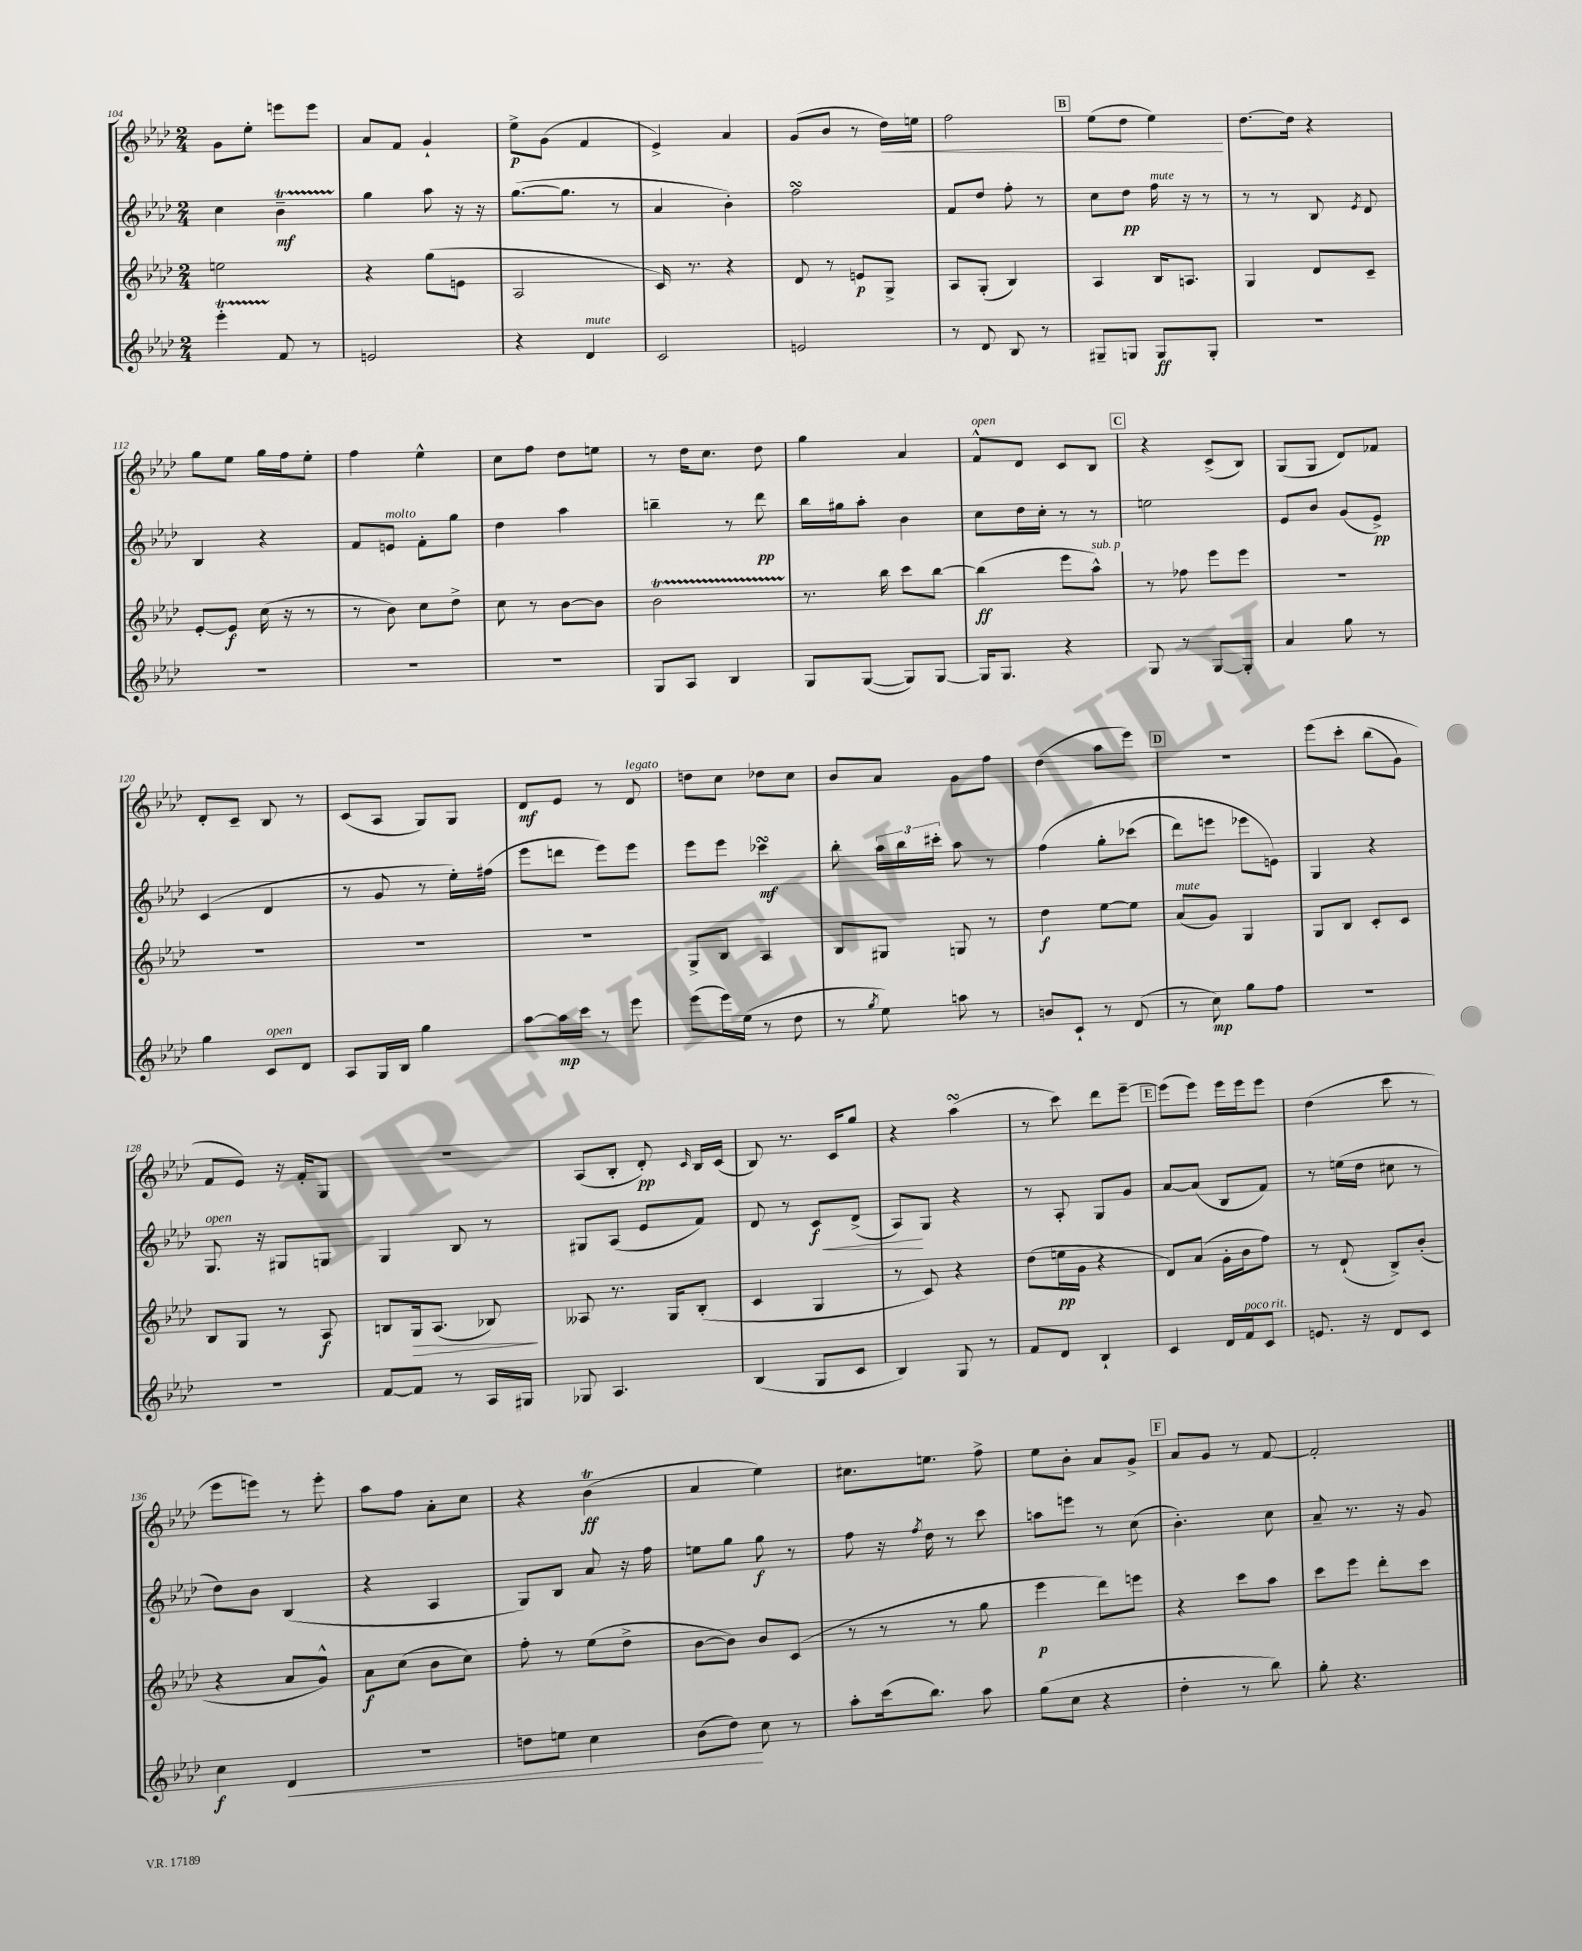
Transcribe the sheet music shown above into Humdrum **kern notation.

**kern	**kern	**kern	**kern
*staff4	*staff3	*staff2	*staff1
*clefG2	*clefG2	*clefG2	*clefG2
*k[b-e-a-d-]	*k[b-e-a-d-]	*k[b-e-a-d-]	*k[b-e-a-d-]
*M2/4	*M2/4	*M2/4	*M2/4
4eee-'	2ee	4cc	8g
.	.	.	8ee-'
8f	.	4b-~	8eee
8r	.	.	8eee
=	=	=	=
2e	4r	4gg	8a-
.	.	.	8f
.	(8gg	8aa-	4g`
.	8e	16r	.
.	.	16r	.
=	=	=	=
4r	2A-	([8.gg	8ee-^
.	.	.	(8g
.	.	8.gg]	.
4d-	.	.	4f
.	.	8r	.
=	=	=	=
2c	16c)	4a-	4e-^)
.	8.r	.	.
.	4r	4b-')	4a-
=	=	=	=
2e	8d-	2ff	(8g
.	8r	.	8b-
.	8e	.	8r
.	8G^	.	16dd-)
.	.	.	16ee
=	=	=	=
8r	8A-	8f	2ff
8d-	(8G'	8dd-	.
8B-	4B-)	8ff'	.
8r	.	8r	.
=	=	=	=
8G#~	4A-	8cc	(8ee-
8G	.	8dd-	8dd-
8G	16B-	16ff	4ee-)
.	8.A	16r	.
8G'	.	8r	.
=	=	=	=
2r	4G	8r	[8.dd-
.	.	8r	.
.	.	.	16dd-]
.	8d-	8B-	4r
.	.	8qe-	.
.	8c~	8d-	.
=	=	=	=
2r	[8e-'	4B-	8gg
.	8e-]	.	8ee-
.	(16cc	4r	16gg
.	16r	.	16ff
.	8r	.	8ee-'
=	=	=	=
2r	8r	8f	4ff
.	8b-)	8e	.
.	8cc	8f'	4ee-^^
.	8dd-^	8gg	.
=	=	=	=
2r	8cc	4dd-	8cc
.	8r	.	8ff
.	[8b-	4aa-	8dd-
.	8b-]	.	8ee
=	=	=	=
8G	2b-	4bb~	8r
8A-	.	.	16dd-
.	.	.	8.cc
4B-	.	8r	.
.	.	8ddd-	8dd-
=	=	=	=
8G	8.r	16bb-	4gg
.	.	16gg#	.
([8G	.	8aa-'	.
.	16bb-	.	.
8G])	8ccc	4b-	4a-
[8G	[8bb-	.	.
=	=	=	=
16G]	(4bb-]	8cc	8f^^
8.G	.	.	.
.	.	16dd-	8d-
.	.	16cc'	.
4r	8eee-	8r	8c
.	8aa-^^)	8r	8B-
=	=	=	=
8G	8r	2ee	4r
8r	8ff-	.	.
[8G	8eee-	.	(8c^
8G']	8eee-	.	8B-)
=	=	=	=
4a-	2r	8e-	(8G
.	.	8b-	8G
8gg	.	(8g	8d-)
8r	.	8e-^)	8f-
=	=	=	=
4gg	2r	(4c	8d-'
.	.	.	8c~
8c	.	4d-	8B-
8d-	.	.	8r
=	=	=	=
8A-	2r	8r	(8c
16G	.	8g	8A-
16B-	.	.	.
4gg	.	8r	8G)
.	.	16ee-')	8G
.	.	(16ff#	.
=	=	=	=
[8aa-	2r	8eee-	8d-
16aa-]	.	8ddd	8e-
16ccc	.	.	.
8r	.	8eee-)	8r
8eee-	.	8eee-	8d-
=	=	=	=
(8eee-	8G^	8eee-	8dd
16eee-)	8B-	8eee-	8cc
(16ee-	.	.	.
8r	4A-	4ccc-	8dd-
8dd-	.	.	8cc
=	=	=	=
8r	8B-	8bb-'	8b-
8qgg	.	.	.
8ee-)	8G#	24aa-	8a-
.	.	24bb-	.
.	.	24ccc#'	.
8aa	8G	8aa-	8g
8r	8r	8r	8ff
=	=	=	=
8b	4dd-	&(4ff	(4dd-
8c`	.	.	.
8r	[8ee-	8gg'	8aa-
(8d-	8ee-]	(8ccc-	8eee-)
=	=	=	=
8r	(8a-	8ddd-)	2r
8cc)	8g)	8eee	.
8gg	4G	8eee-	.
8ff	.	8e&)	.
=	=	=	=
2r	8G	4G	&(8eee-
.	8B-	.	8ccc'
.	8c'	4r	(8bb-
.	8c	.	8g)
=	=	=	=
2r	8B-	8.G	8f
.	8G	.	8e-&)
.	.	16r	.
.	8r	8G#	16r
.	.	.	16f'
.	8A-	8G	8G
=	=	=	=
[8f	8B	4G	2r
8f]	16G	.	.
.	(8.A-	.	.
8r	.	8B-	.
16A-	8B-)	8r	.
16G#	.	.	.
=	=	=	=
8G-	8A--	8G#	(8A-
4.A-	8.r	(8A-	8B-'
.	.	8e-	8d-')
.	16G	.	.
.	.	.	16qqc
.	(8B-'	8f)	16B-
.	.	.	(16c
=	=	=	=
(4B-	4c	8d-	8B-)
.	.	8r	8.r
8G	4G	8c	.
.	.	.	16c
8c	.	(8d-^	8gg
=	=	=	=
4B-)	8r	8A-)	4r
.	8c)	8G	.
8G	4r	4r	(4aa-
8r	.	.	.
=	=	=	=
8f	(8dd-	8r	8r
8d-	16ee	8A-'	8ccc)
.	16g	.	.
4B-`	4r	8G	8ddd-
.	.	8g	[8eee-~
=	=	=	=
4c	8d-)	[8a-	(8eee-]
.	(8a-	(8a-]	8eee-)
16d-	16g'	8B-	16eee-
16f	16b-	.	16eee-
8c	8ff)	8f)	8eee-
=	=	=	=
8.e	8r	8r	(4dd-
.	(8d-`	(16ee	.
16r	.	16dd-	.
8d-	8B-^)	8cc#	8ccc
8c	(8b-'	8r	8r
=	=	=	=
4cc	4r	8dd-)	8eee-
.	.	8b-	8eee)
4d-	8a-	(4B-	8r
.	8g^^)	.	8eee'
=	=	=	=
2r	8a-	4r	8aa-
.	(8cc	.	8ff
.	8b-	4A-	8a-'
.	8cc)	.	8cc
=	=	=	=
8dd	8ff'	8G)	4r
8ee	8r	8B-	.
4cc	(8ee-	8a-	(4b-
.	8dd-^	16r	.
.	.	16ff	.
=	=	=	=
(8b-	[8b-	8ee	4a-
8dd-)	8b-])	8gg	.
8cc	8b-	8gg	4ee-)
8r	(8c	8r	.
=	=	=	=
8aa-'	8r	8ff	8.cc#
(16ccc	8r	16r	.
.	.	8qff	.
8.bb-)	.	16dd-	8.ee
.	8r	8r	.
8aa-	8gg	8ccc	8ff^
=	=	=	=
(8gg	4eee-	8aa	8ee-
8cc	.	8eee	8b-'
4r	8ddd-)	8r	8a-
.	8eee	(8cc	8g^
=	=	=	=
4dd-'	4r	4.b-')	8a-
.	.	.	8g
8r	8ccc	.	8r
8bb-)	8aa-	8cc	[8f
=	=	=	=
8gg'	8ccc	8a-~	2f']
4.r	8eee-	8.r	.
.	8ddd-'	.	.
.	.	16r	.
.	8ccc	8g	.
==	==	==	==
*-	*-	*-	*-
